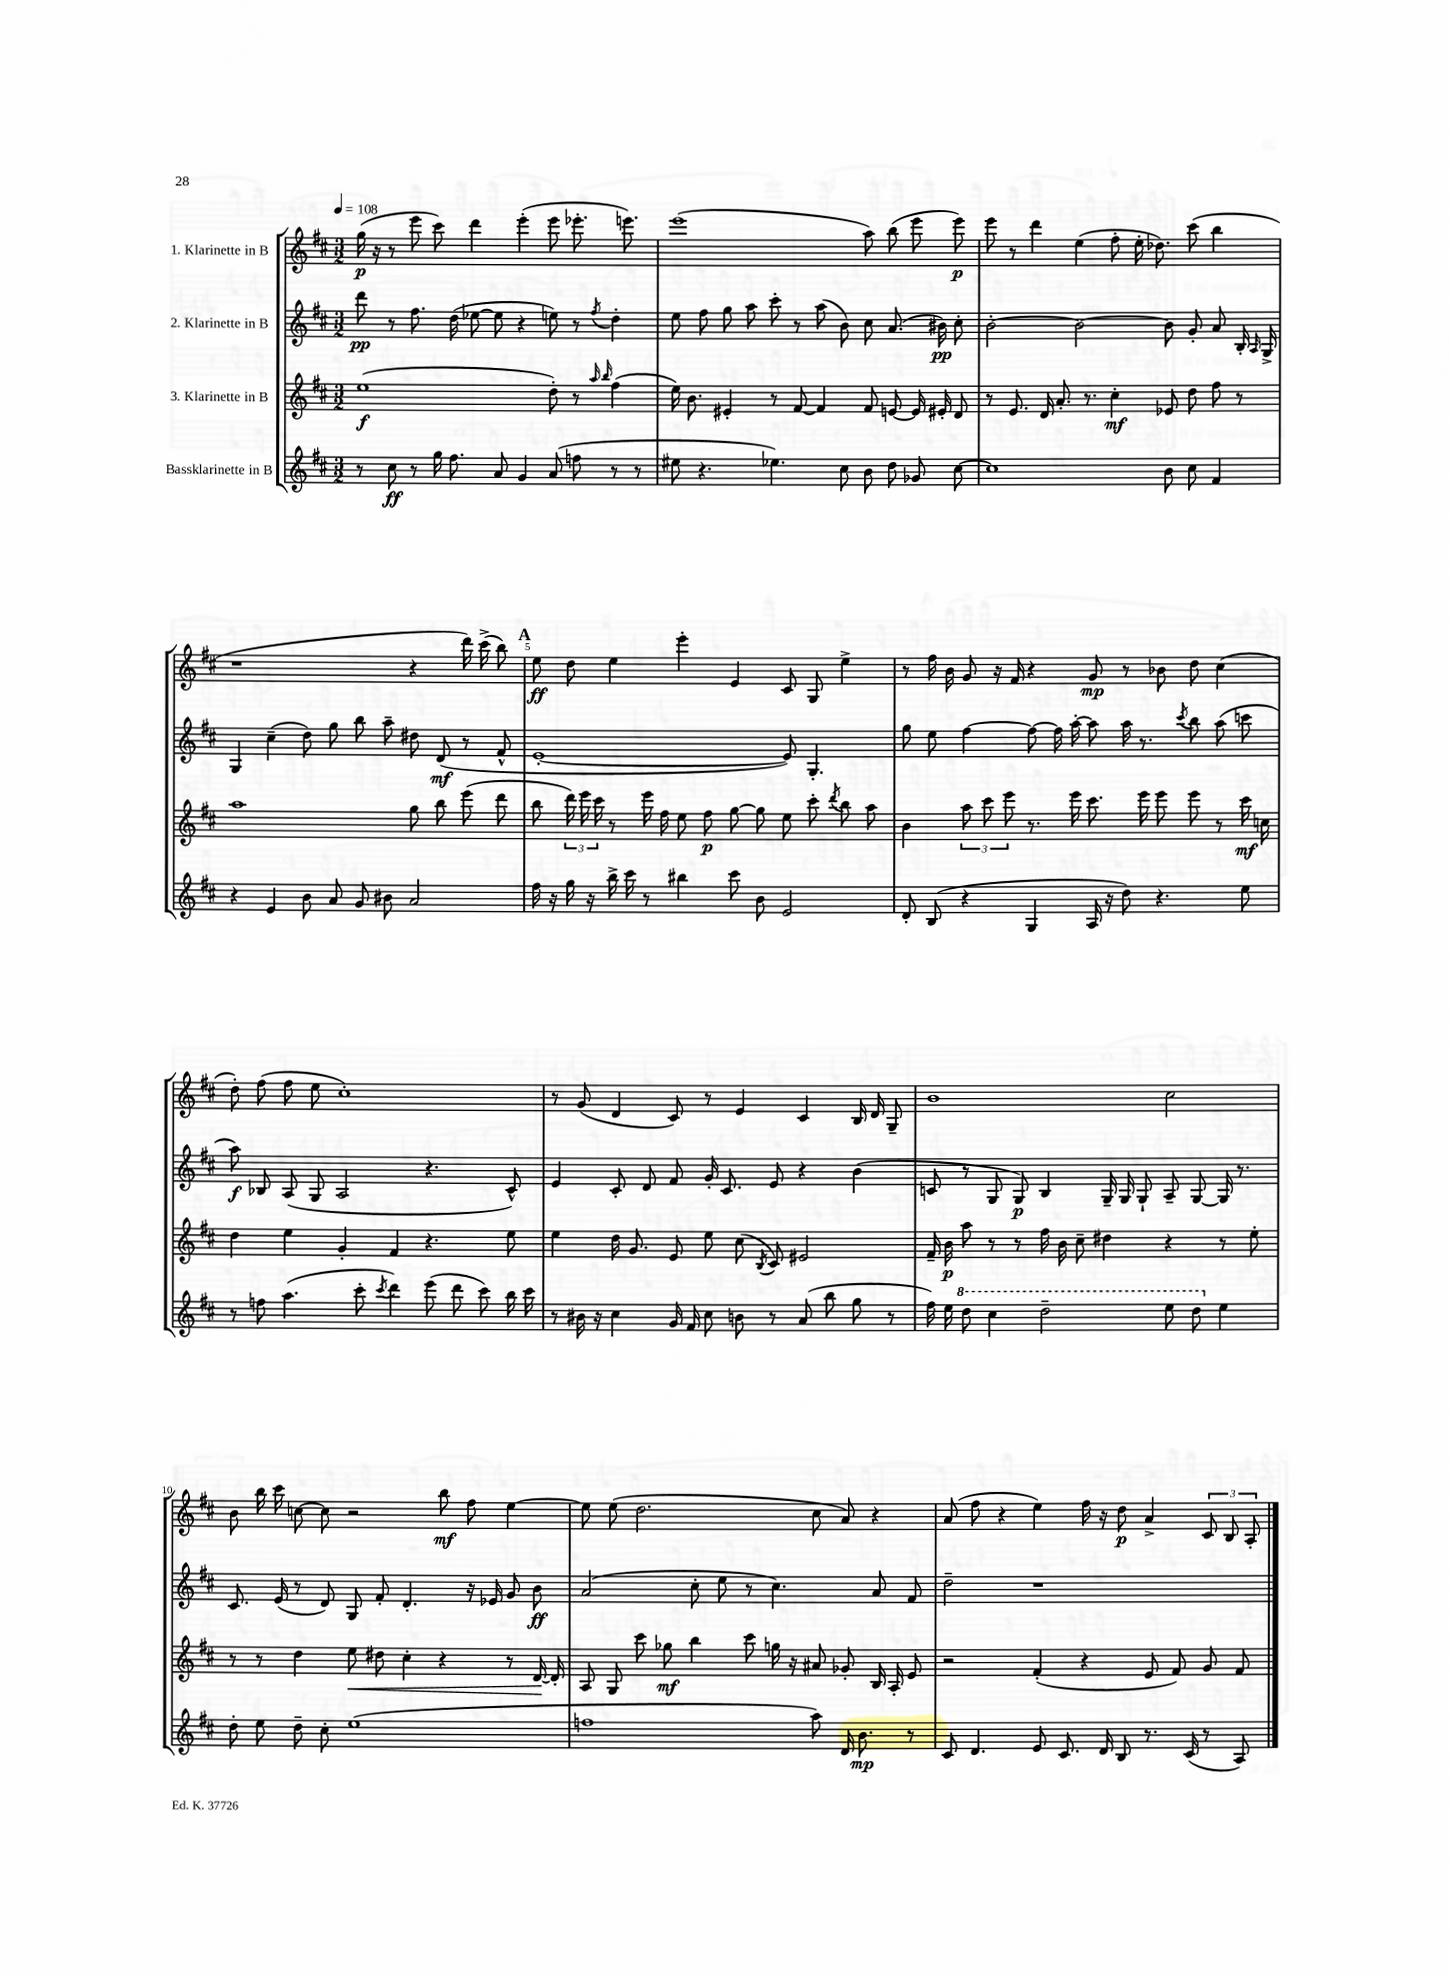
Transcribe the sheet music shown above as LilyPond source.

<<
\new StaffGroup <<
\new Staff = "s0" \with { instrumentName = "1. Klarinette in B" } {
    \clef treble \key d \major \numericTimeSignature \time 3/2 \tempo 4 = 108
    \autoBeamOff g''16\p( r16 r8 e'''8 cis'''8) d'''4 e'''4-.( e'''8 ees'''8.-. e'''8.) |
    e'''1( a''8) b''8( e'''8 e'''8\p) |
    e'''8 r8 d'''4 e''4( fis''8-. e''16-. des''8.) cis'''8( b''4 |
    r1 r4 d'''16) cis'''16->( b''8) |
    \mark \markup { \bold "A" } e''8\ff d''8 e''4 e'''4-. e'4 cis'8 g8 e''4-> |
    r8 fis''16 b'16 g'8 r16 fis'16 r4 g'8\mp r8 bes'8 d''8 cis''4( |
    d''8-.) fis''8( fis''8 e''8 cis''1-.) |
    r8 g'8( d'4 cis'8) r8 e'4 cis'4 b16 d'16 g8-- |
    b'1 cis''2 |
    b'8 b''16 cis'''16 c''8~ c''8 r2 b''8\mf fis''8 e''4~ |
    e''8 e''8( d''2. cis''8 a'8) r4 |
    a'8( fis''8 r4 e''4) fis''16 r16 d''8\p a'4-> \tuplet 3/2 { cis'8 b8 a8-. } \bar "|." |
}
\new Staff = "s1" \with { instrumentName = "2. Klarinette in B" } {
    \clef treble \key d \major \numericTimeSignature \time 3/2
    \autoBeamOff d'''8\pp r8 fis''8. d''16( ees''8~ ees''8 r4 e''8) r8 \acciaccatura { fis''8 } d''4-. |
    e''8 fis''8 g''8 a''8 cis'''8-. r8 a''8( b'8) cis''8 a'8.( bis'16\pp) cis''8-. |
    b'2~-. b'2~ b'8 g'8-. a'8 b16-. \grace { a16 } g16-> |
    g4 cis''4--( d''8) g''8 b''8 a''8-- dis''8 d'8\mf( r8 fis'8-^ |
    \mark \markup { \bold "A" } e'1~-. e'8) g4.-. |
    g''8 e''8 fis''4~ fis''8~ fis''16 a''16~-. a''8 a''16 r8. \acciaccatura { cis'''8 } b''8 a''8( c'''8 |
    a''8\f) bes8 a8( g8 a2 r4. cis'8-^) |
    e'4 cis'8-. d'8 fis'8 g'16-. cis'8. e'8 r4 b'4( |
    c'8 r8 g8 g8\p) b4 g16-- g16 g8-! a8-- g8~ g16 r8. |
    cis'8. e'16( r8 d'8) g8 fis'8-. d'4.-. r16 ees'16 g'8 b'8\ff |
    a'2( cis''8-. e''8 r8 cis''4.) a'8 fis'8 |
    d''2-- r1 \bar "|." |
}
\new Staff = "s2" \with { instrumentName = "3. Klarinette in B" } {
    \clef treble \key d \major \numericTimeSignature \time 3/2
    \autoBeamOff e''1\f( d''8-.) r8 \grace { a''16 b''16 } fis''4( |
    e''16) b'8. eis'4-. r8 fis'8~ fis'4 fis'8 e'8~ e'16 eis'16-. d'8 |
    r8 e'8. d'16 a'8.-. r8. cis''4-.\mf ees'8 d''8 fis''8 r8 |
    a''1 g''8 b''8 e'''8( d'''8 |
    \mark \markup { \bold "A" } b''8 \tuplet 3/2 { d'''16) e'''16 cis'''16 } r8 e'''16 fis''16 e''8 fis''8\p g''8~ g''8 e''8 cis'''8-. \acciaccatura { d'''8 } b''8 a''8 |
    b'4 \tuplet 3/2 { a''8 cis'''8 e'''8 } r8. e'''16 cis'''8. e'''16 e'''8 e'''8 r8 cis'''16\mf c''16 |
    d''4 e''4 g'4-. fis'4 r4. e''8 |
    e''4 d''16 g'8. e'8 e''8 cis''8( \acciaccatura { b8 } cis'8) eis'2 |
    fis'16-- b'16\p a''8 r8 r8 fis''16 b'16 cis''8-- dis''4 r4 r8 e''8-. |
    r8 r8 d''4 e''8\< dis''8 cis''4-. r4 r8 d'16~\! d'16-. |
    a8 g8 cis'''8 ges''8\mf b''4 cis'''8 g''16 r16 ais'8 ges'8-. b16 a16-. e'8 |
    r2 fis'4-.( r4 e'8 fis'8) g'8 fis'8 \bar "|." |
}
\new Staff = "s3" \with { instrumentName = "Bassklarinette in B" } {
    \clef treble \key d \major \numericTimeSignature \time 3/2
    \autoBeamOff r8 cis''8\ff r8 g''16 fis''8. a'8 g'4 a'8( f''8 r8 r8 |
    eis''8 r4. ees''4.) cis''8 b'8 d''8 ges'8 cis''8~ |
    cis''1 b'8 cis''8 fis'4 |
    r4 e'4 b'8 a'8 g'8 bis'8 a'2 |
    \mark \markup { \bold "A" } fis''16 r16 g''16 r16 b''16-> cis'''16 r8 bis''4 cis'''8 b'8 e'2 |
    d'8-. b8( r4 g4 a16 r16 d''8) r4. e''8 |
    r8 f''8 a''4.( cis'''8-. \acciaccatura { cis'''8 } d'''4) e'''8( d'''8 cis'''8) b''16 cis'''16 |
    r8 bis'16 r16 cis''4 g'16 fis'16 cis''8 b'8 r8 a'8( b''8 g''8 r8 |
    fis''16) e''16 \ottava #1 d'''8 cis'''4 d'''2-- e'''8 d'''8 \ottava #0 e''4 |
    d''8-. e''8 d''8-- cis''8-. e''1( |
    f''1 a''8) d'16 b'8.\mp r8 |
    cis'8 d'4. e'8 cis'8. d'16 b8 r8. cis'16( r8 a8) \bar "|." |
}
>>
>>
\layout { \context { \Score \override BarNumber.break-visibility = ##(#f #t #t) barNumberVisibility = #(every-nth-bar-number-visible 5) } }
